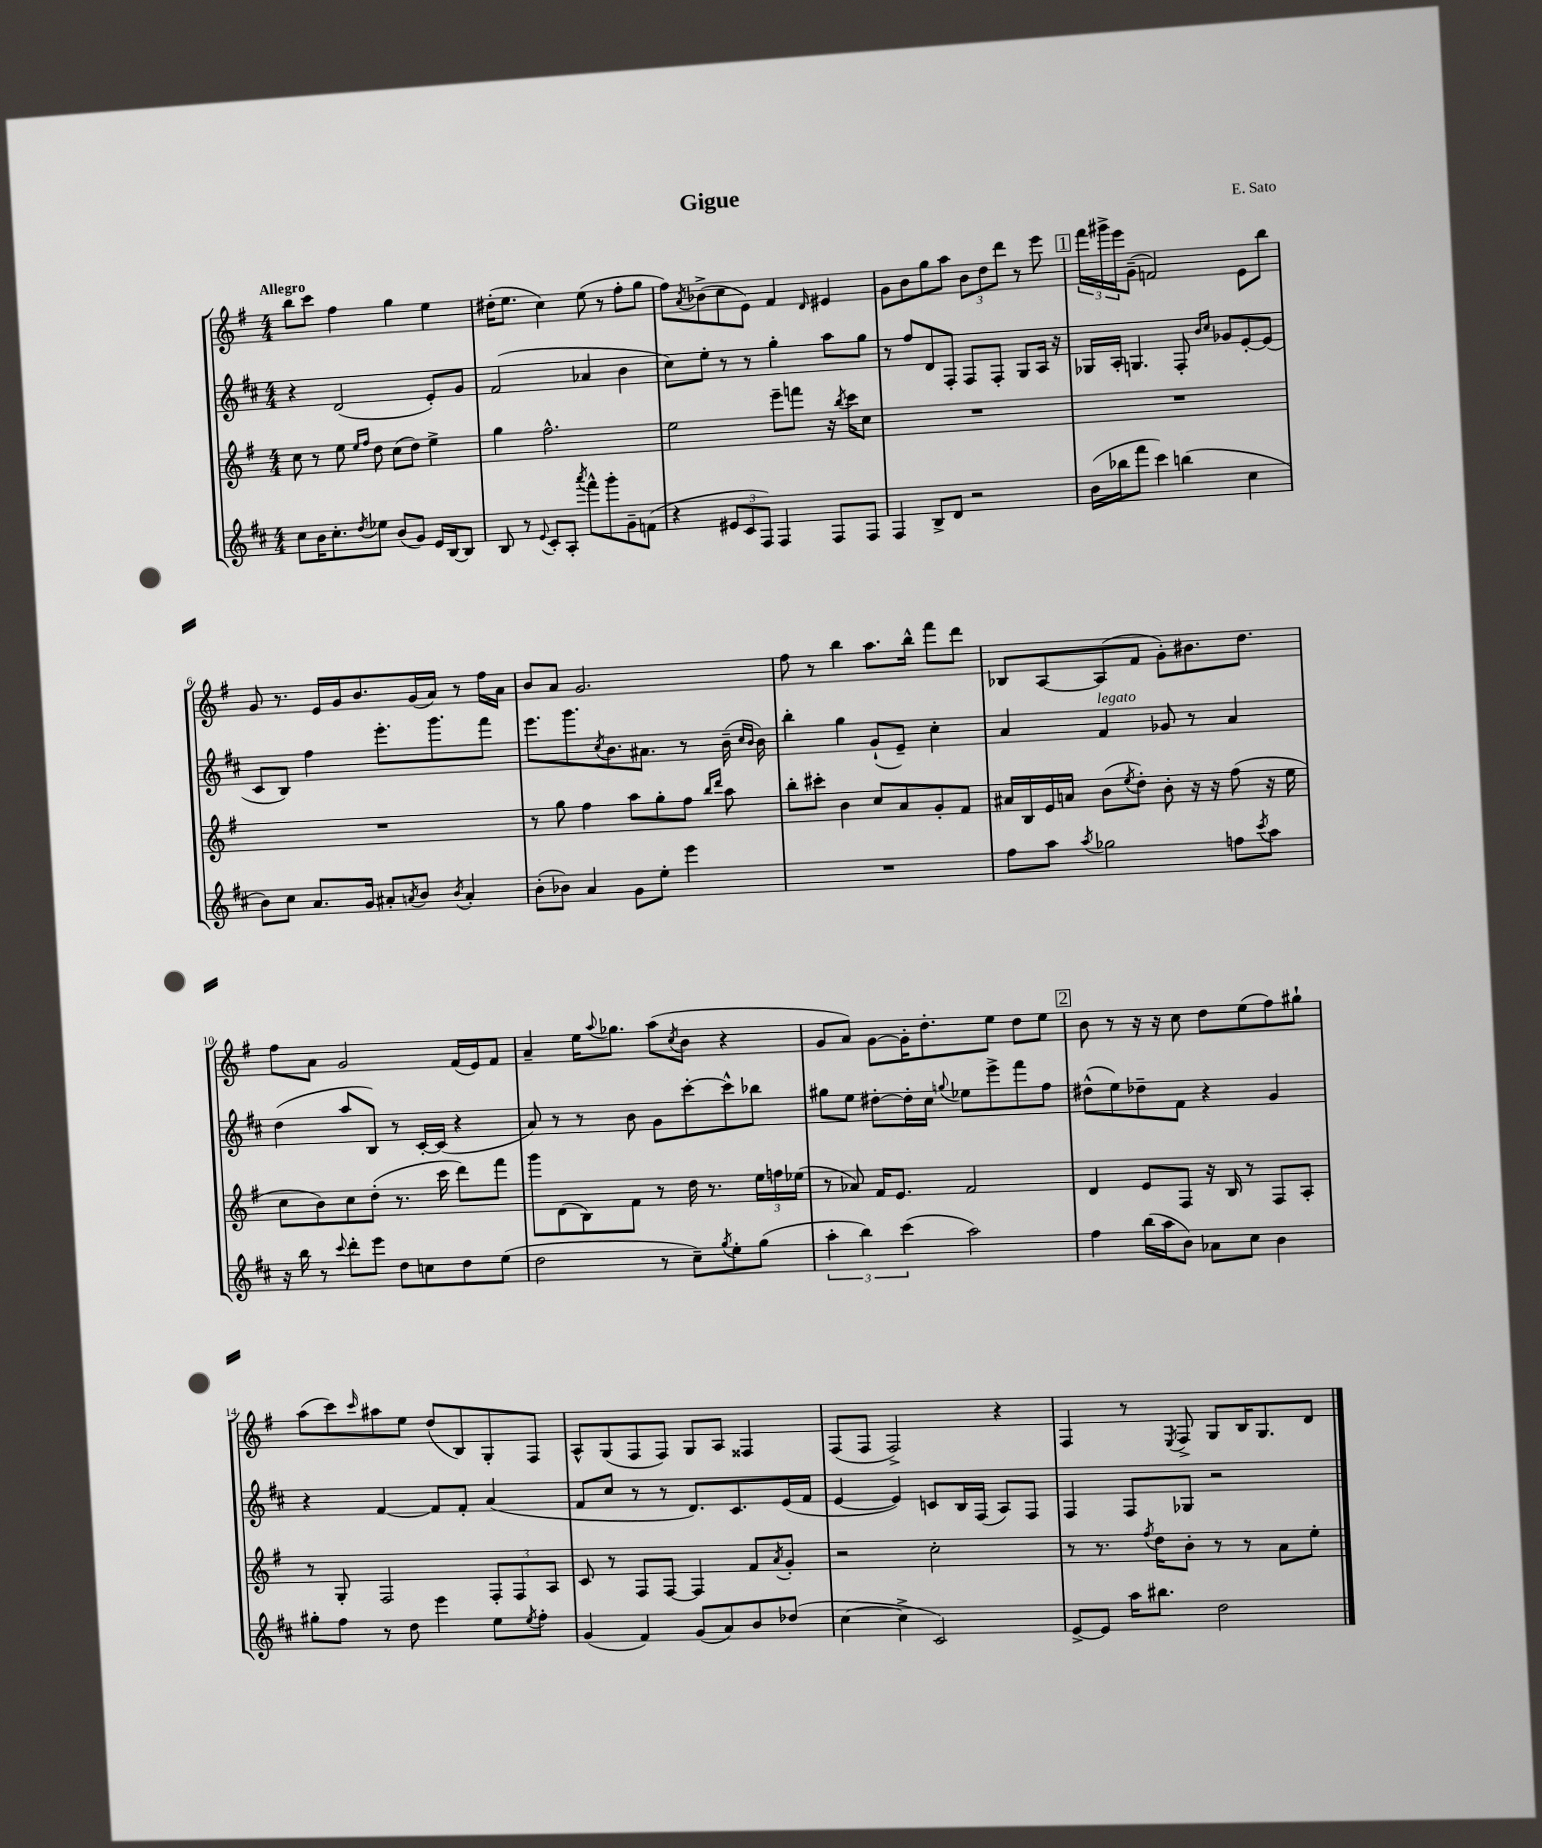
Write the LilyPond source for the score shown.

\header { title = "Gigue" composer = "E. Sato" }
<<
\new StaffGroup <<
\new Staff = "s0" {
    \clef treble \key g \major \numericTimeSignature \time 4/4 \tempo "Allegro"
    b''8 c'''8 fis''4 g''4 e''4 |
    dis''16-.( e''8. c''4) e''8( r8 fis''8-. g''8 |
    fis''8) \acciaccatura { a'8 } bes'8->( c''8 e'8) fis'4 \grace { d'16 } eis'4 |
    g'8 b'8 g''8 a''8 \tuplet 3/2 { b'8 d''8 d'''8 } r8 e'''8 |
    \mark \markup { \box "1" } \tuplet 3/2 { fis'''16 gis'''16-> e'''16 } g'8--( f'2) e'8 b''8 |
    g'8 r8. e'16 g'16 b'8. g'16( a'16) r8 fis''16 a'16 |
    b'8 a'8 g'2. |
    fis''8 r8 b''4 a''8. b''16-^ fis'''8 d'''8 |
    bes8 a8~ a8( fis'8 g'8-.) bis'8. d''8. |
    fis''8 a'8 g'2 fis'16( e'16) fis'8 |
    a'4-- e''16 \appoggiatura { a''8 } ges''8. a''8( \acciaccatura { c''8 } b'8 r4 |
    g'8 a'8) g'8~ g'16-. d''8.-. e''8 d''8 e''8 |
    \mark \markup { \box "2" } b'8 r8 r16 r16 c''8 d''8 e''8( fis''8) gis''8-! |
    a''8( c'''8) \grace { c'''16 } ais''8 e''8 d''8( b8) g8-. fis8 |
    a8-^ g8( fis8 fis8) g8 a8 fisis4 |
    fis8( fis8 fis2->) r4 |
    fis4 r8 \acciaccatura { e8 } fis8-> g8 b16 g8. d'8 \bar "|." |
}
\new Staff = "s1" {
    \clef treble \key d \major \numericTimeSignature \time 4/4
    r4 d'2( e'8-.) g'8 |
    fis'2( aes'4 b'4 |
    cis''8) e''8-. r8 r8 g''4-. a''8 g''8 |
    r8 fis''8 d'8 fis8-. fis8 fis8-. g8 a16 r16 |
    \mark \markup { \box "1" } ges16 a16-. g4. fis8-. \grace { b'16 cis''16 } ges'8 e'8~-. e'8( |
    cis'8 b8) fis''4 e'''8.-. g'''8. fis'''8 |
    e'''8. g'''8. \acciaccatura { cis''8 } b'8. ais'8. r8 b'16--( \grace { cis''16 b'16 } b'16) |
    b''4-. g''4 g'8-!( e'8--) cis''4-. |
    a'4 fis'4^\markup { \italic "legato" } ges'8 r8 a'4 |
    d''4( a''8 b8) r8 cis'16~-. cis'16( r4 |
    a'8) r8 r8 b'8 g'8 cis'''8~-. cis'''8-^ bes''8 |
    gis''8 e''8 dis''8~-. dis''16-. cis''16 \appoggiatura { g''8 } ees''8 e'''8-> fis'''8 fis''8 |
    \mark \markup { \box "2" } dis''8-^( e''8) des''8-- fis'8 r4 g'4 |
    r4 fis'4~ fis'8 fis'8-. a'4( |
    fis'8 cis''8 r8 r8 d'8.) cis'8. e'16( fis'16 |
    e'4~ e'4) c'8 b16 fis16( a8) fis8 |
    fis4 fis8 ges8 r2 \bar "|." |
}
\new Staff = "s2" {
    \clef treble \key g \major \numericTimeSignature \time 4/4
    c''8 r8 e''8 \grace { e''16 fis''16 } d''8 c''8( d''8) e''4-> |
    g''4 fis''2.-^ |
    e''2 e'''8-- f'''8 r16 \acciaccatura { b''8 } c'''16 c''8 |
    R1 |
    \mark \markup { \box "1" } R1 |
    R1 |
    r8 g''8 fis''4 a''8 g''8-. fis''8 \grace { b''16 d'''16 } a''8 |
    b''8-. cis'''8-. b'4 c''8 a'8 g'8-. fis'8 |
    ais'16 b16 e'16 a'16 b'8( \acciaccatura { e''8 } d''8-.) b'8-. r16 r16 fis''8( r16 e''16 |
    c''8 b'8) c''8 d''8-.( r8. c'''16 d'''8) fis'''8 |
    g'''8 d'8( b8) fis'8 r8 d''16 r8. \tuplet 3/2 { e''16 f''16 ees''16( } |
    r8 aes'8) fis'16 e'8. fis'2 |
    \mark \markup { \box "2" } d'4 e'8 fis8 r16 b16 r8 fis8 a8-. |
    r8 g8-. fis2 \tuplet 3/2 { fis8-. fis8 a8 } |
    c'8 r8 fis8 fis8~ fis4 fis'8 \acciaccatura { a'8 } g'8-. |
    r2 c''2-. |
    r8 r8. \acciaccatura { fis''8 } d''16 b'8-. r8 r8 a'8 e''8-. \bar "|." |
}
\new Staff = "s3" {
    \clef treble \key d \major \numericTimeSignature \time 4/4
    cis''8 b'16 cis''8.-. \acciaccatura { d''8 } ees''8 b'8( g'8) e'16 b16~ b8 |
    b8 r8 \appoggiatura { e'8 } cis'8-. a8-. \acciaccatura { a'''8 } fis'''8-^ g'''8-. g'8-- f'8( |
    r4 \tuplet 3/2 { eis'8 cis'8 fis8) } fis4 fis8 fis8 |
    fis4 b8-> d'8 r2 |
    \mark \markup { \box "1" } b'16( bes''16 fis'''8 cis'''4) b''4( cis''4 |
    b'8) cis''8 a'8. g'16 ais'8-. \acciaccatura { a'8 } b'8 \acciaccatura { b'8 } a'4-. |
    b'8-.( bes'8) a'4 g'8 e''8-. e'''4 |
    R1 |
    fis''8 a''8 \acciaccatura { a''8 } ges''2 f''8 \acciaccatura { cis'''8 } a''8 |
    r16 b''16 r8 \appoggiatura { cis'''8 } d'''8-. e'''8 d''8 c''8 d''8 e''8( |
    d''2 r8 cis''8--) \acciaccatura { g''8 } e''8-. g''8( |
    \tuplet 3/2 { a''4-. b''4) cis'''4( } a''2) |
    \mark \markup { \box "2" } fis''4 b''16( a''16 b'8) aes'8 cis''8 b'4 |
    gis''8-. fis''8 r8 d''8 e'''4 e''8 \acciaccatura { e''8 } fis''8-. |
    g'4( fis'4) g'8( a'8) b'8 des''8( |
    cis''4~ cis''4-> cis'2) |
    e'8~-> e'8 a''16 bis''8. d''2 \bar "|." |
}
>>
>>
